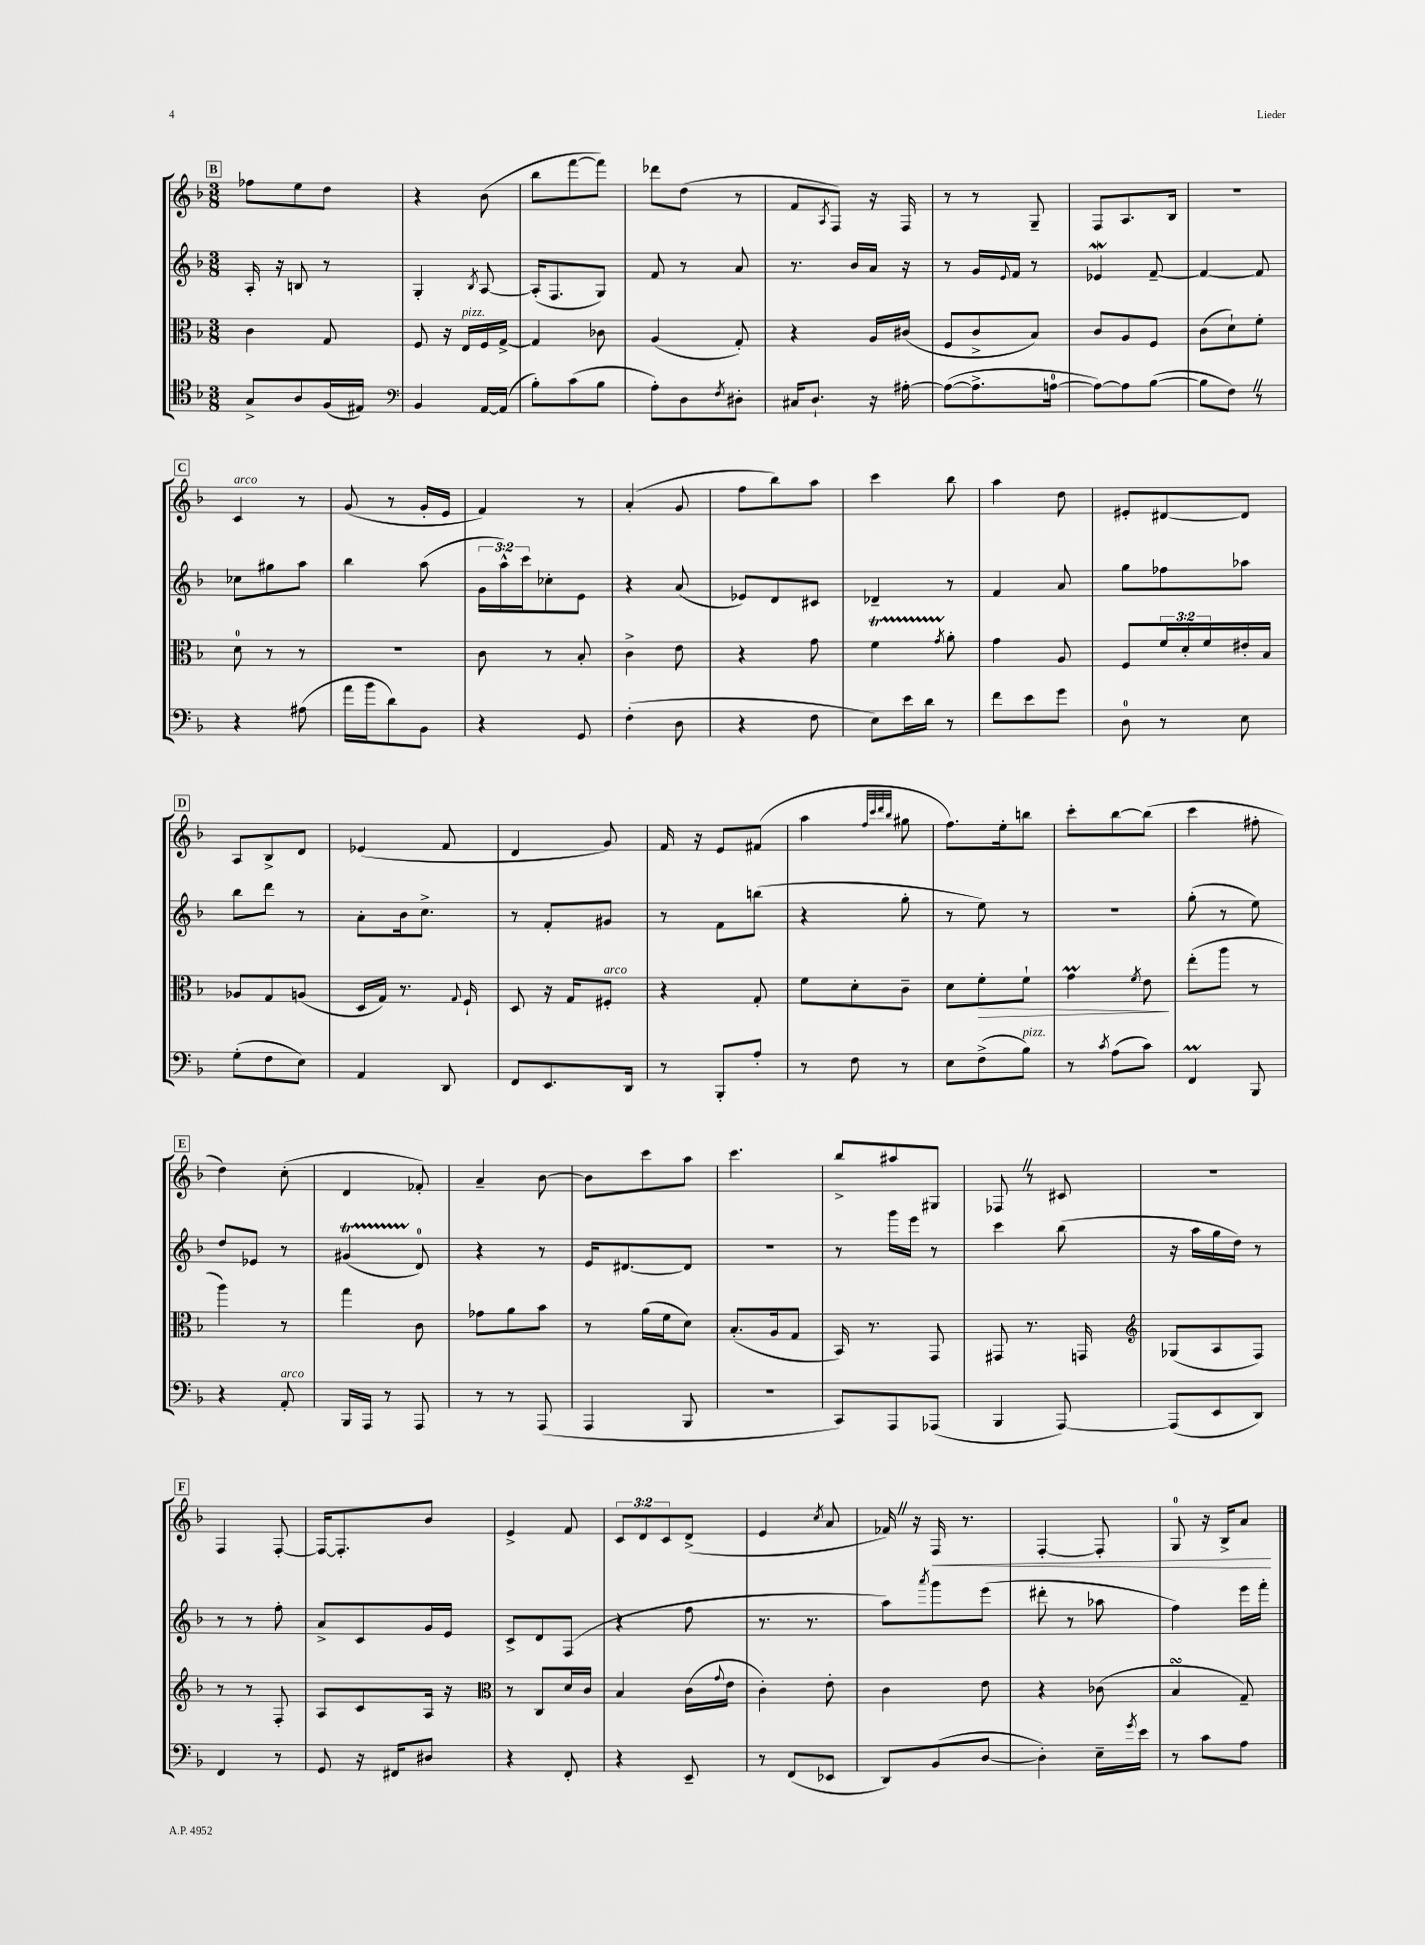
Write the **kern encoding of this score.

**kern	**kern	**kern	**kern
*staff4	*staff3	*staff2	*staff1
*clefC4	*clefC3	*clefG2	*clefG2
*k[b-]	*k[b-]	*k[b-]	*k[b-]
*M3/8	*M3/8	*M3/8	*M3/8
8G^	4c	16A'	8ff-
.	.	16r	.
8A	.	8B	8ee
(16F	8G	8r	8dd
16E#)	.	.	.
=	=	=	=
*clefF4	*	*	*
4BB-	8F	4G'	4r
.	16r	.	.
.	16E	.	.
.	.	8qB-	.
[16AA	16F	[8A	(8b-
(16AA]	[16G^	.	.
=	=	=	=
8B-')	4G]	(16A']	8bb-
.	.	8.F	.
(8c	.	.	[8fff
8B-	8c-	8G)	8fff])
=	=	=	=
8A')	(4A	8f	8ddd-
8D	.	8r	(8dd
8qF	.	.	.
8D#'	8G')	8a	8r
=	=	=	=
16C#	4r	8.r	8f
8.D`	.	.	.
.	.	.	8qA
.	.	.	8F)
.	.	16b-	.
16r	16A	16a	16r
[16A#'	(16c#	16r	16F
=	=	=	=
(8A#_	8F	8r	8r
8.A#^]	8c^	16g	8r
.	.	8qqe	.
.	.	16f	.
.	8B-)	8r	8G~
[16A	.	.	.
=	=	=	=
8A_)	8c	4e-	8F
8A]	8A	.	8.A
([8B-	8F	[8f~	.
.	.	.	16B-
=	=	=	=
8B-]	(8c	4f_	4.r
8F)	8d`)	.	.
8r	8f'	8f]	.
=	=	=	=
4r	8d	8cc-	4c
.	8r	8gg#	.
(8A#	8r	8aa	8r
=	=	=	=
16a	4.r	4bb-	(8g
16b-	.	.	.
8d)	.	.	8r
8BB-	.	(8aa	16g'
.	.	.	16e
=	=	=	=
4r	8c	24g	4f)
.	.	24aa^^)	.
.	.	24ccc	.
.	8r	8cc-'	.
8GG	8B-'	8e	8r
=	=	=	=
(4F'	4c^	4r	(4a'
8D	8e	(8a	8g
=	=	=	=
4r	4r	8e-)	8ff
.	.	8d	8bb-)
8F	8g	8c#	8aa
=	=	=	=
8E)	4f	4d-~	4ccc
16e	.	.	.
16d	.	.	.
.	8qg	.	.
8r	8a'	8r	8bb-
=	=	=	=
8f	4g	4f	4aa
8e	.	.	.
8g	8A	8a	8dd
=	=	=	=
8D	8F	8gg	8e#'
8r	24f	8ff-	[8d#
.	24d'	.	.
.	24f	.	.
8E	16e#'	8aa-	8d#]
.	16B-	.	.
=	=	=	=
(8G'	8A-	8bb-	8A
8F	8G	8ddd	8B-^
8E)	(8A	8r	8d
=	=	=	=
4AA	16D	8a'	(4e-
.	16G)	.	.
.	8.r	16b-	.
.	.	8.cc^	.
8DD	.	.	8f
.	8qqG	.	.
.	16F`	.	.
=	=	=	=
8FF	8D	8r	4d
8.EE	16r	8f'	.
.	16G	.	.
.	8F#'	8g#	8g)
16DD	.	.	.
=	=	=	=
8r	4r	8r	16f
.	.	.	16r
8BBB-'	.	8f	8e
8A'	8G'	(8bb	(8f#
=	=	=	=
8r	8f	4r	4aa
8F	8d'	.	.
.	.	.	32qqff
.	.	.	32qqccc
.	.	.	32qqddd
.	.	.	32qqbb-
8r	8c~	8gg'	8gg#
=	=	=	=
8E	8d	8r	8.ff)
(8F^	8f'	8ee)	.
.	.	.	16ee'
8B-)	8f`	8r	8bb
=	=	=	=
8r	4g	4.r	8ccc'
8qc	.	.	.
(8A	.	.	[8bb-
.	8qf	.	.
8c)	8e	.	(8bb-]
=	=	=	=
4FF	(8ee'	(8gg'	4ccc
.	8aa	8r	.
8BBB-	8r	8ee)	8ff#'
=	=	=	=
4r	4aa)	8dd	4dd)
.	.	8e-	.
8AA'	8r	8r	(8cc'
=	=	=	=
16BBB-	4gg	(4g#	4d
16AAA	.	.	.
8r	.	.	.
8AAA	8c	8d)	8f-')
=	=	=	=
8r	8g-	4r	4a~
8r	8a	.	.
(8AAA	8b-	8r	[8b-
=	=	=	=
4AAA	8r	16e	8b-]
.	.	[8.d#	.
.	(16a	.	8ccc
.	16f	.	.
8BBB-	8d)	8d#]	8aa
=	=	=	=
4.r	(8.B-'	4.r	4.ccc
.	16A	.	.
.	8G	.	.
=	=	=	=
8CC)	16BB-)	8r	8bb-^
.	8.r	.	.
8AAA	.	16ggg	8aa#
.	.	16eee	.
(8AAA-	8GG	8r	8G#
=	=	=	=
4BBB-	8GG#	4ccc	8F-
.	8.r	.	8r
[8AAA)	.	(8bb-	8c#
.	16GG	.	.
=	=	=	=
*	*clefG2	*	*
(8AAA]	(8G-	16r	4.r
.	.	16aa	.
8EE	8A	16gg	.
.	.	16dd)	.
8DD)	8F)	8r	.
=	=	=	=
4FF	8r	8r	4F
.	8r	8r	.
8r	8F'	8ff'	[8F'
=	=	=	=
8GG	8A	8a^	16F_
.	.	.	8.F']
16r	8c	8c	.
16FF#	.	.	.
8D#	16A	16g	8b-
.	16r	16e	.
=	=	=	=
*	*clefC3	*	*
4r	8r	8c^	4e^
.	8C	8d	.
8FF'	16d	(8F	8f
.	16c	.	.
=	=	=	=
4r	4B-	4r	12c
.	.	.	12d
.	.	.	12c
8EE~	(16c	8ff	(8d^
.	8qqg	.	.
.	16e	.	.
=	=	=	=
8r	4c')	8.r	4e
(8FF	.	.	.
.	.	8.r	.
.	.	.	8qcc
8EE-	8e'	.	8a
=	=	=	=
8DD)	4c	8aa)	16f-)
.	.	.	16r
.	.	8qaaa	.
(8BB-	.	8ggg	16F
.	.	.	8.r
[8D	8e	(8eee	.
=	=	=	=
4D'])	4r	8ddd#'	[4F'
.	.	8r	.
16E~	(8c-	8aa-	8F']
8qg	.	.	.
16e	.	.	.
=	=	=	=
8r	4B-	4ff)	8G
8c	.	.	16r
.	.	.	16B-^
8A	8G~)	16eee	8a
.	.	16fff'	.
==	==	==	==
*-	*-	*-	*-
